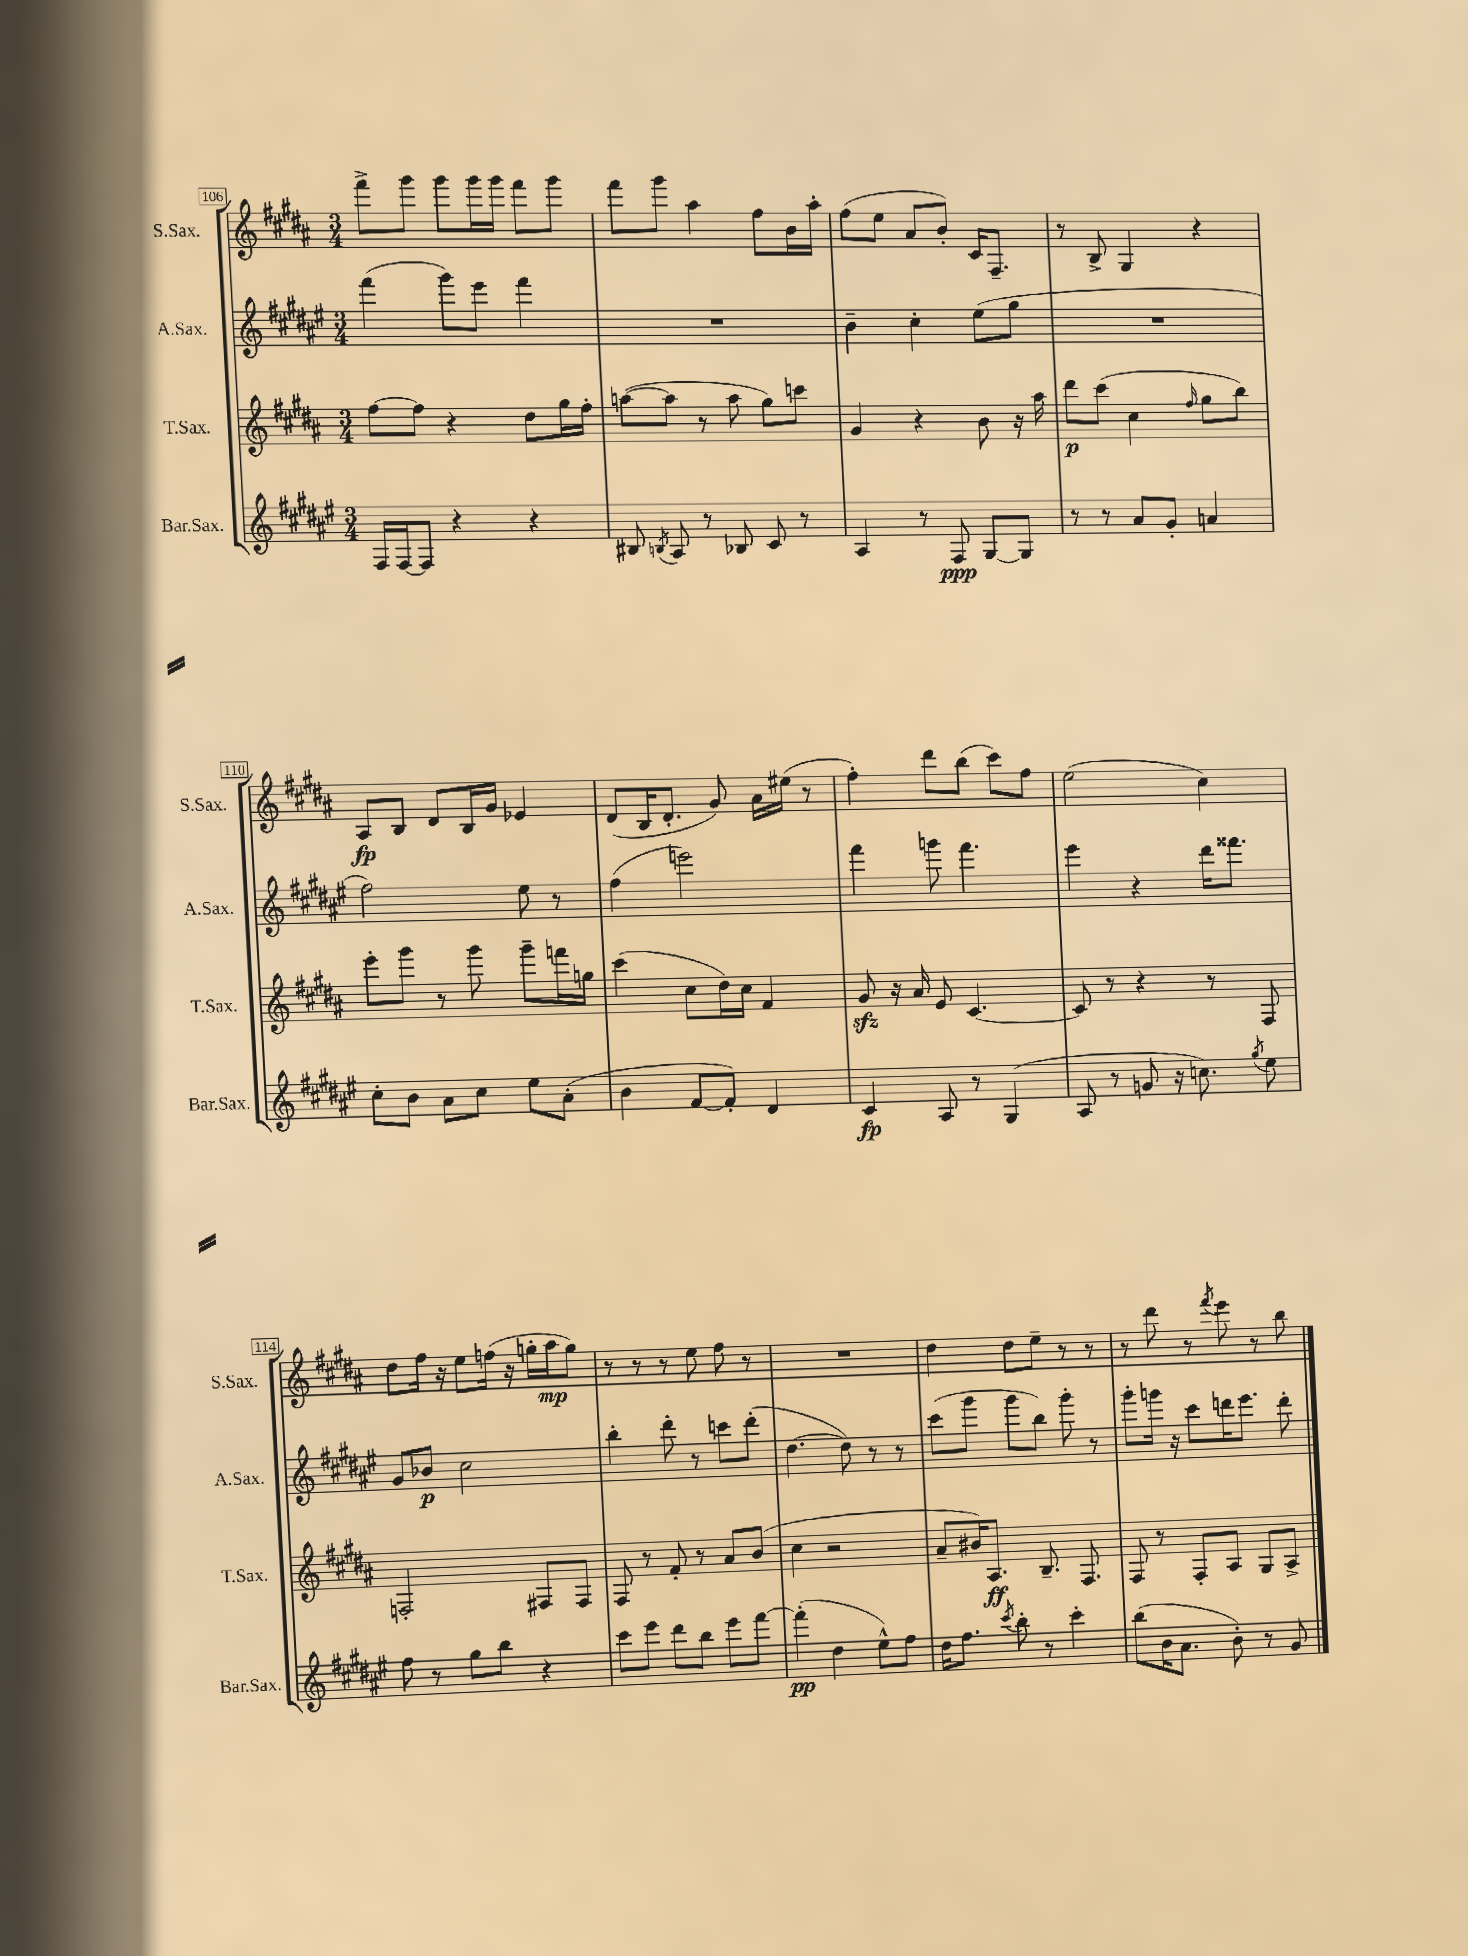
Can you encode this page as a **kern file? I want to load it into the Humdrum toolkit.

**kern	**kern	**kern	**kern
*staff4	*staff3	*staff2	*staff1
*clefG2	*clefG2	*clefG2	*clefG2
*k[f#c#g#d#a#e#]	*k[f#c#g#d#a#]	*k[f#c#g#d#a#e#]	*k[f#c#g#d#a#]
*M3/4	*M3/4	*M3/4	*M3/4
16F#	[8ff#	(4fff#	8fff#^
[16F#	.	.	.
8F#]	8ff#]	.	8ggg#
4r	4r	8ggg#)	8ggg#
.	.	8eee#	16ggg#
.	.	.	16ggg#
4r	8dd#	4fff#	8fff#
.	16gg#	.	8ggg#
.	16ff#'	.	.
=	=	=	=
8B#	([8aa	2.r	8fff#
8qB	.	.	.
8A#	8aa]	.	8ggg#
8r	8r	.	4aa#
8B-	8aa	.	.
8c#	8gg#)	.	8ff#
8r	8ccc	.	16b
.	.	.	16aa#'
=	=	=	=
4A#	4g#	4b~	(8ff#
.	.	.	8ee
8r	4r	4cc#'	8a#
8F#	.	.	8b')
[8G#	8b	(8ee#	16c#
.	.	.	8.F#~
8G#]	16r	8gg#	.
.	16aa#	.	.
=	=	=	=
8r	8ddd#	2.r	8r
8r	(8ccc#	.	8B^
8a#	4cc#	.	4G#
8g#'	.	.	.
.	16qqff#	.	.
4a	8gg#	.	4r
.	8bb)	.	.
=	=	=	=
8cc#'	8eee'	2ff#)	8A#
8b	8ggg#	.	8B
8a#	8r	.	8d#
8cc#	8ggg#	.	16B
.	.	.	16g#
8ee#	8ggg#~	8ee#	4e-
(8a#'	16fff	8r	.
.	16gg	.	.
=	=	=	=
4b	(4ccc#	(4ff#	(8d#
.	.	.	16B
.	.	.	8.d#'
[8f#	8cc#	2eee)	.
8f#'])	16dd#)	.	8g#)
.	16cc#	.	.
4d#	4f#	.	16a#
.	.	.	(16ee#
.	.	.	8r
=	=	=	=
4c#	8g#	4fff#	4ff#')
.	16r	.	.
.	16a#	.	.
8A#	8e	8ggg	8ddd#
8r	[4.c#	4.fff#	(8bb
(4G#	.	.	8ccc#)
.	.	.	8ff#
=	=	=	=
8A#	8c#]	4eee#	(2ee
8r	8r	.	.
8g	4r	4r	.
16r	.	.	.
8.cc)	.	.	.
.	8r	16ddd#	4cc#)
.	.	8.fff##	.
8qgg#	.	.	.
8ee#	8F#	.	.
=	=	=	=
8ff#	2F'	8g#	8dd#
8r	.	8b-	16ff#
.	.	.	16r
8gg#	.	2cc#	8ee
8bb	.	.	(16ff
.	.	.	16r
4r	8F#	.	16gg'
.	.	.	16aa#
.	8F#	.	8gg)
=	=	=	=
8ccc#	8F#	4bb'	8r
8eee#	8r	.	8r
8ddd#	8f#'	8ddd#'	8r
8bb	8r	8r	8ee
8eee#	8a#	8ccc	8ff#
[8fff#	(8b	(8ddd#'	8r
=	=	=	=
(4fff#']	4cc#	[4.dd#	2.r
4dd#	2r	.	.
.	.	8dd#])	.
8ee#^^)	.	8r	.
8ff#	.	8r	.
=	=	=	=
16dd#	8a#~	(8ccc#	4dd#
8.ff#	.	.	.
.	16b#)	8ggg#	.
.	8.A#	.	.
8qccc#	.	.	.
8bb'	.	8ggg#	8dd#
8r	8.B~	8bb)	8ee~
4ccc#'	.	8ggg#'	8r
.	8.F#	.	.
.	.	8r	8r
=	=	=	=
(8bb	8F#	8ggg#'	8r
16b	8r	16ggg	8ddd#
8.a#	.	16r	.
.	8F#'	8ccc#	8r
.	.	.	8qfff#
8b')	8A#	16ddd	8eee
.	.	8.eee#	.
8r	8G#	.	8r
8g#	8A#^	8ddd'	8bb
==	==	==	==
*-	*-	*-	*-
